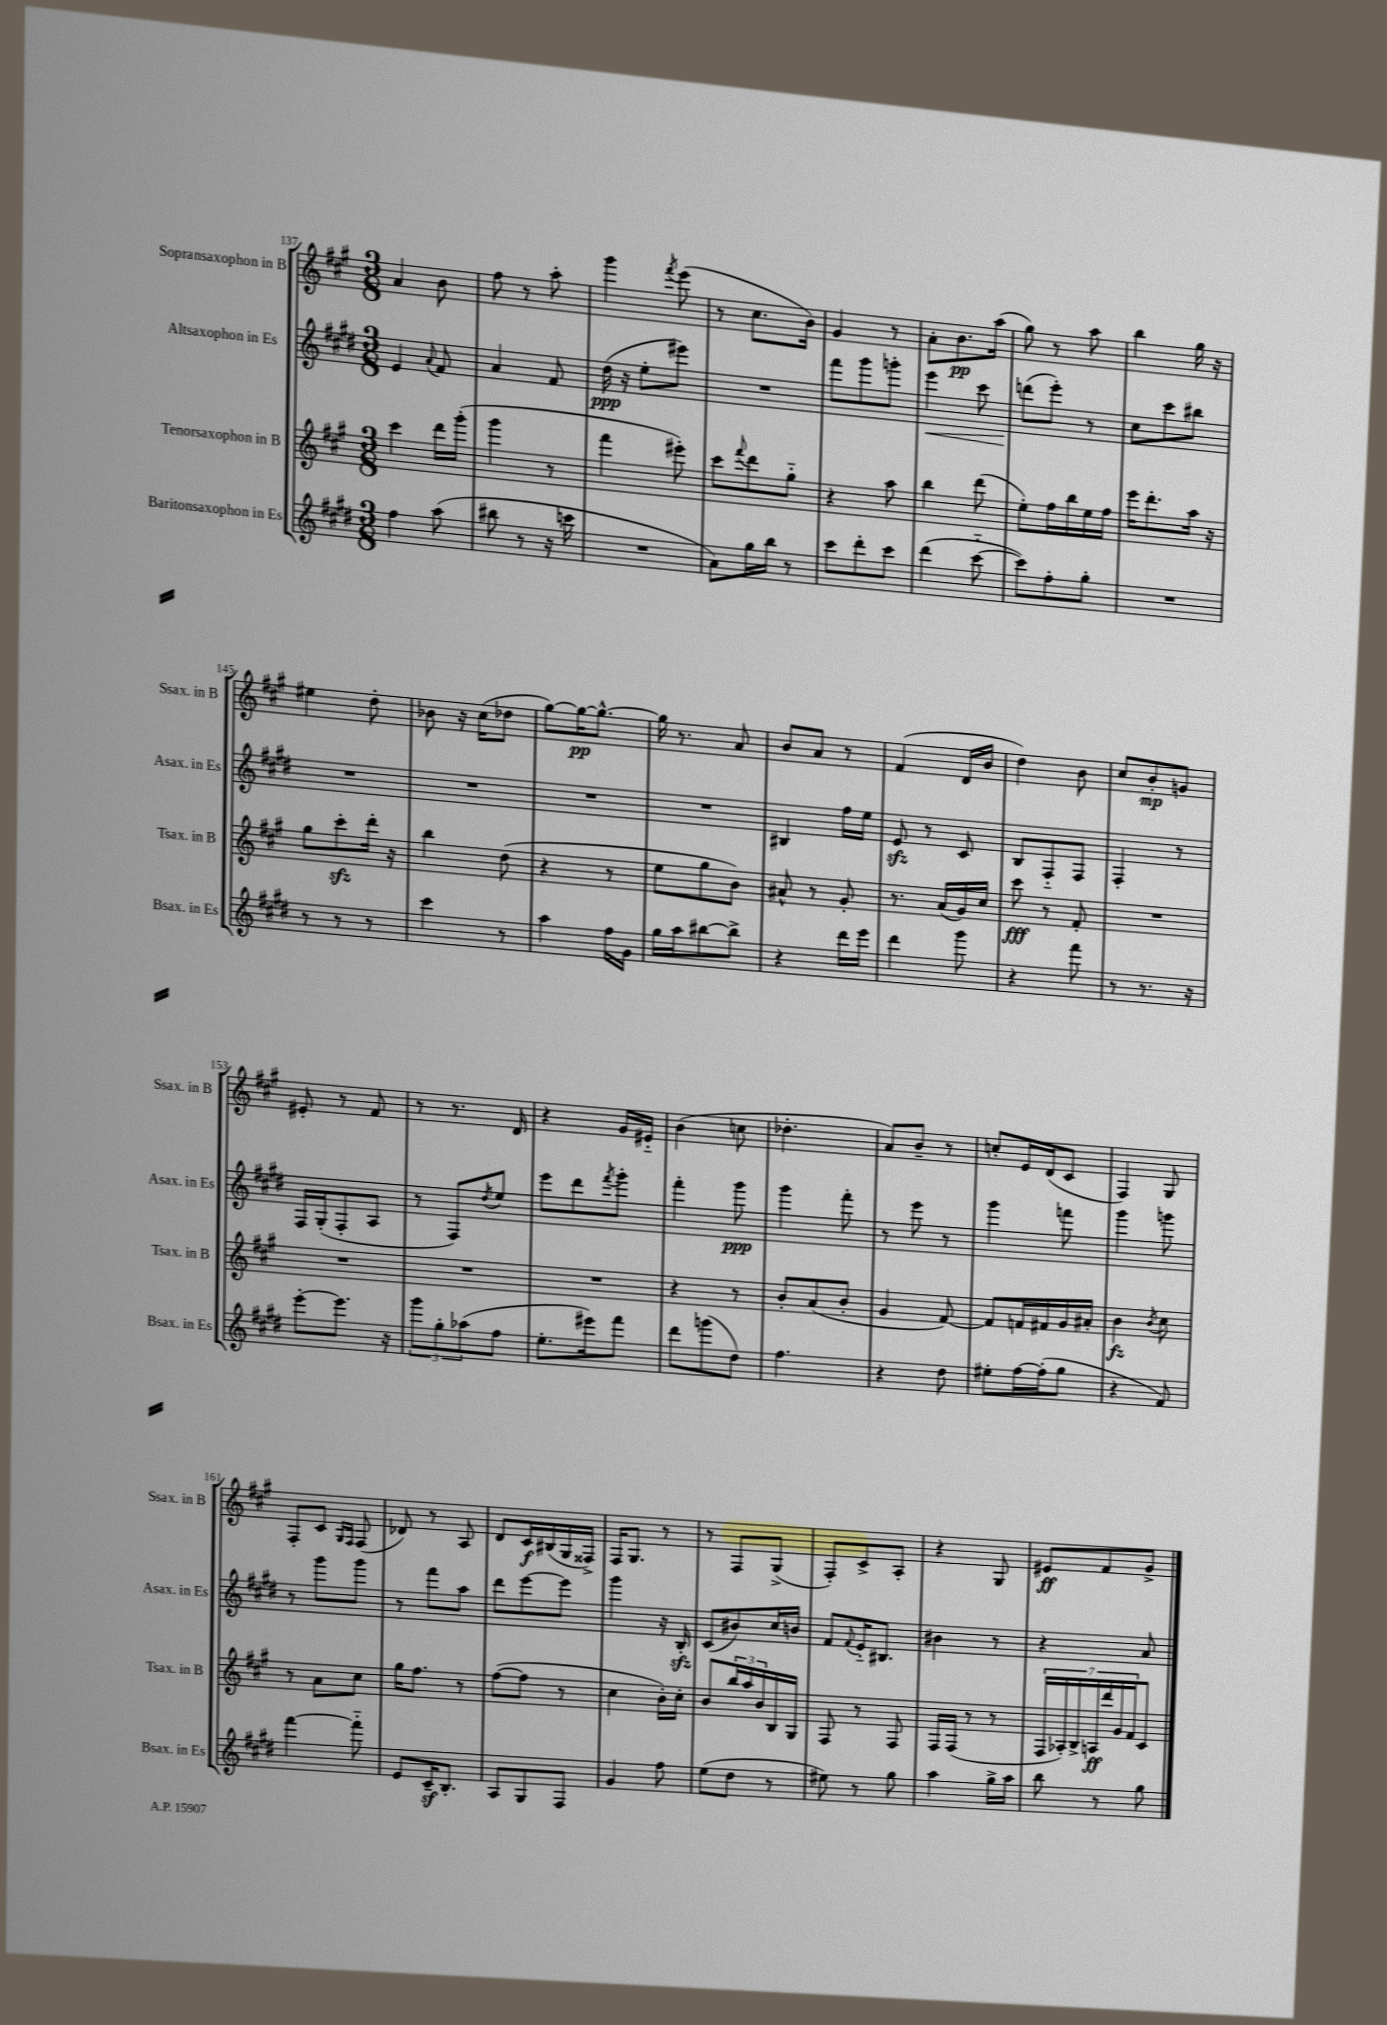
<<
\new StaffGroup <<
\new Staff = "s0" \with { instrumentName = "Sopransaxophon in B" shortInstrumentName = "Ssax. in B" } {
    \clef treble \key a \major \numericTimeSignature \time 3/8
    a'4 b'8 |
    fis''8 r8 a''8-. |
    gis'''4 \acciaccatura { fis'''8 } e'''8( |
    r8 cis''8. b'16) |
    gis'4 r8 |
    a'8-. b'8.\pp a''16( |
    gis''8) r8 a''8 |
    b''4 gis''16 r16 |
    eis''4 d''8-. |
    bes'8 r16 cis''16( des''8 |
    gis''8~) gis''16~\pp gis''8.~-^ |
    gis''16 r8. a'8 |
    b'8 a'8 r8 |
    fis'4( d'16 b'16 |
    d''4) b'8 |
    cis''8 b'8-.\mp g'8 |
    eis'8-. r8 fis'8 |
    r8 r8. d'16 |
    r4 gis'16 eis'16-_ |
    b'4( c''8 |
    des''4.-. |
    a'8) b'8-- r8 |
    c''8-. e'16 d'16( cis'8 |
    fis4) gis8 |
    fis8-. cis'8 \grace { gis16 fis16 } fis8( |
    des'8) r8 a8 |
    d'8 cis'16\f bis16( gis16 fisis16->) |
    fis16 gis8. r8 |
    r8 fis8 gis8->( |
    fis8-.) cis'8-> a8-. |
    r4 gis8 |
    eis'8\ff fis'8 gis'8-> \bar "|." |
}
\new Staff = "s1" \with { instrumentName = "Altsaxophon in Es" shortInstrumentName = "Asax. in Es" } {
    \clef treble \key e \major \numericTimeSignature \time 3/8
    e'4 \appoggiatura { a'8 } fis'8 |
    a'4 fis'8 |
    dis''16\ppp( r16 e''8-. eis'''8) |
    R4. |
    fis'''8 gis'''8 g'''8-. |
    e'''4\< cis'''8 |
    d'''8\!( e'''8-.) r8 |
    cis''8 cis'''8 bis''8 |
    R4. |
    R4. |
    R4. |
    R4. |
    bis4 fis''16 e''16 |
    e'8\sfz r8 cis'8 |
    b8 fis8-_ fis8 |
    fis4-. r8 |
    fis16 gis16-.( fis8-. a8 |
    r8 fis8) \acciaccatura { dis''8 } e''8 |
    e'''8 dis'''8 \acciaccatura { fis'''8 } gis'''8-. |
    fis'''4-. gis'''8\ppp |
    gis'''4 fis'''8-. |
    r8 e'''8 r8 |
    gis'''4 f'''8 |
    gis'''4 g'''8 |
    r8 gis'''8 gis'''8 |
    r8 fis'''8 a''8 |
    dis'''8 e'''8~ e'''8 |
    gis'''4 r16 b16-.\sfz |
    cis'8( bis'8) cis''16 b'16 |
    fis'8 \appoggiatura { fis'8 } e'16-_ bis8. |
    bis'4 r8 |
    r4 a'8 \bar "|." |
}
\new Staff = "s2" \with { instrumentName = "Tenorsaxophon in B" shortInstrumentName = "Tsax. in B" } {
    \clef treble \key a \major \numericTimeSignature \time 3/8
    cis'''4 d'''16 gis'''16-.( |
    gis'''4 r8 |
    fis'''4 eis'''8-.) |
    cis'''8 \appoggiatura { fis'''8 } d'''8 gis''8-_ |
    r4 a''8 |
    b''4 d'''8( |
    e''8-.) fis''16 b''16 e''16 fis''16 |
    e'''16 d'''8.-. a''16 r16 |
    gis''8 cis'''8-.\sfz d'''16-. r16 |
    b''4 d''8( |
    r4 r8 |
    e''8 gis''8 b'8) |
    ais'8-^ r8 gis'8-. |
    r8. a'16( gis'16) cis''16 |
    cis'''8\fff r8 fis'8-. |
    R4. |
    R4. |
    R4. |
    R4. |
    r4 r8 |
    b'8-. a'8( b'8-. |
    gis'4 fis'8~) |
    fis'8 f'16 fis'16 gis'16 ais'16-. |
    b'4\fz \acciaccatura { b'8 } cis''8 |
    r8 a'8 cis''8 |
    gis''16 fis''8. r8 |
    fis''8~( fis''8 r8 |
    cis''4 b'16-.) cis''16-. |
    b'8 \tuplet 3/2 { b''16 a''16 b'16 } b16 gis16 |
    fis8 r8 fis8 |
    fis16 fis16( r8 r8 |
    \tuplet 7/4 { fis16 aes16-.) b16-> a16\ff d'''16 gis'16 fis'16 } cis'8 \bar "|." |
}
\new Staff = "s3" \with { instrumentName = "Baritonsaxophon in Es" shortInstrumentName = "Bsax. in Es" } {
    \clef treble \key e \major \numericTimeSignature \time 3/8
    fis''4 a''8( |
    bis''8 r8 r16 c'''16 |
    R4. |
    a'8) gis''16 b''16 r8 |
    cis'''8 dis'''8-. cis'''8 |
    dis'''4( cis'''8~-_ |
    cis'''8) fis''8-. gis''8-. |
    R4. |
    r8 r8 r8 |
    cis'''4 r8 |
    a''4 fis''16 gis'16 |
    gis''16 a''16 bis''8~ bis''8-> |
    r4 dis'''16 e'''16 |
    dis'''4 gis'''8 |
    r4 fis'''8 |
    r8 r8. r16 |
    e'''8~-. e'''8. r16 |
    \tuplet 3/2 { gis'''8 gis''8-. aes''8( } fis''8 |
    e''8.-. eis'''16) fis'''8 |
    dis'''8 g'''8( dis''8) |
    fis''4. |
    r4 dis''8 |
    eis''8-. fis''16~ fis''16-.( gis''8 |
    r4 fis'8) |
    fis'''4~ fis'''8-_ |
    e'8 cis'16--\sf b8.-. |
    a8 gis8 fis8 |
    gis'4 fis''8 |
    e''8( dis''8 r8 |
    eis''8) r8 gis''8 |
    a''4 gis''16-> a''16 |
    b''8 r8 gis''8 \bar "|." |
}
>>
>>
\layout { \context { \Score currentBarNumber = #137 } }
